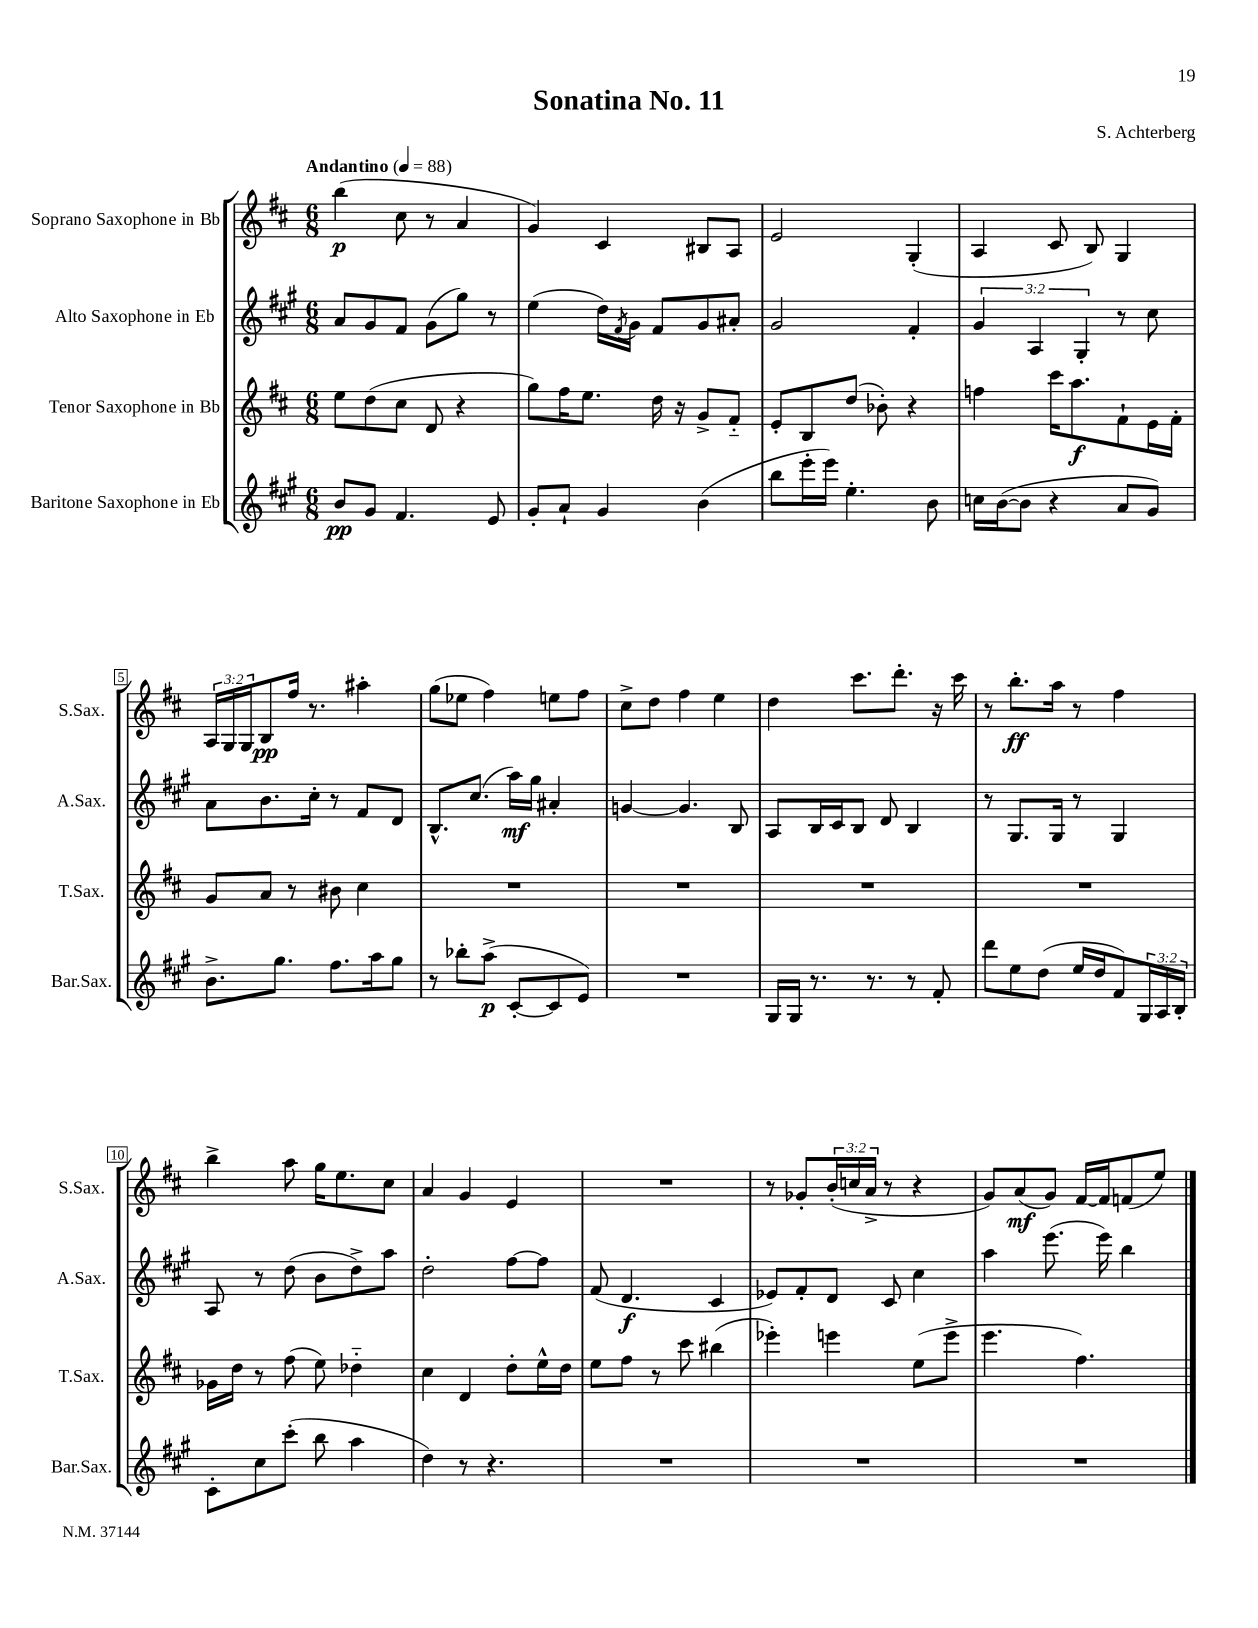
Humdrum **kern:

**kern	**dynam	**kern	**dynam	**kern	**dynam	**kern	**dynam
*part4	*part4	*part3	*part3	*part2	*part2	*part1	*part1
*staff4	*staff4	*staff3	*staff3	*staff2	*staff2	*staff1	*staff1
*I"Baritone Saxophone in Eb	*	*I"Tenor Saxophone in Bb	*	*I"Alto Saxophone in Eb	*	*I"Soprano Saxophone in Bb	*
*I'Bar.Sax.	*	*I'T.Sax.	*	*I'A.Sax.	*	*I'S.Sax.	*
*clefG2	*	*clefG2	*	*clefG2	*	*clefG2	*
*k[f#c#g#]	*	*k[f#c#]	*	*k[f#c#g#]	*	*k[f#c#]	*
*M6/8	*	*M6/8	*	*M6/8	*	*M6/8	*
*MM88	*	*MM88	*	*MM88	*	*MM88	*
=1	=1	=1	=1	=1	=1	=1	=1
!	!	!	!	!	!	!LO:TX:a:B:t=Andantino	!
8b/L	pp	8ee\L	.	8a/L	.	(4bb\	p
8g#/J	.	(8dd\	.	8g#/	.	.	.
4.f#/	.	8cc#\J	.	8f#/J	.	8cc#\	.
.	.	8d/	.	(8g#\L	.	8r	.
.	.	4r	.	8gg#\J)	.	4a/	.
8e/	.	.	.	8r	.	.	.
=2	=2	=2	=2	=2	=2	=2	=2
8g#'/L	.	8gg\L)	.	(4ee\	.	4g/)	.
8a`/J	.	16ff#\K	.	.	.	.	.
.	.	8.ee\J	.	.	.	.	.
4g#/	.	.	.	16dd\LL)	.	4c#/	.
.	.	.	.	8qf#/	.	.	.
.	.	.	.	16g#\JJ	.	.	.
.	.	16dd\	.	8f#/L	.	.	.
.	.	16r	.	.	.	.	.
(4b\	.	8g^/L	.	8g#/	.	8B#X/L	.
.	.	8f#/J	.	8a#X'/J	.	8A/J	.
=3	=3	=3	=3	=3	=3	=3	=3
8bb\L	.	8e'/L	.	2g#/	.	2e/	.
16eee'\L	.	8B/	.	.	.	.	.
16eee\JJ)	.	.	.	.	.	.	.
4.ee'\	.	(8dd/J	.	.	.	.	.
.	.	8b-X'\)	.	.	.	.	.
.	.	4r	.	4f#'/	.	(4G'/	.
8b\	.	.	.	.	.	.	.
=4	=4	=4	=4	=4	=4	=4	=4
16ccn\LL	.	4ffn\	.	6g#/	.	4A/	.
([16b\J	.	.	.	.	.	.	.
8b\J]	.	.	.	.	.	.	.
.	.	.	.	6A/	.	.	.
4r	.	16ccc#\KL	.	.	.	8c#/	.
.	.	8.aa\	f	.	.	.	.
.	.	.	.	6G#'/	.	.	.
.	.	.	.	.	.	8B/)	.
8a/L	.	8f#`\	.	8r	.	4G/	.
8g#/J)	.	16e\L	.	8cc#\	.	.	.
.	.	16f#'\JJ	.	.	.	.	.
!!LO:LB:g=z
=5	=5	=5	=5	=5	=5	=5	=5
8.b^\L	.	8g/L	.	8a\L	.	24A/LL	.
.	.	.	.	.	.	24G/	.
.	.	.	.	.	.	24G/J	.
.	.	8a/J	.	8.b\	.	8B/	pp
8.gg#\J	.	.	.	.	.	.	.
.	.	8r	.	.	.	16ff#/Jk	.
.	.	.	.	16cc#'\Jk	.	8.r	.
8.ff#\L	.	8b#X\	.	8r	.	.	.
.	.	4cc#\	.	8f#/L	.	4aa#X'\	.
16aa\k	.	.	.	.	.	.	.
8gg#\J	.	.	.	8d/J	.	.	.
=6	=6	=6	=6	=6	=6	=6	=6
8r	.	2.r	.	8.B^^/L	.	(8gg\L	.
8bb-X'\L	.	.	.	.	.	8ee-X\J	.
.	.	.	.	(8.cc#/J	.	.	.
(8aa^\J	p	.	.	.	.	4ff#\)	.
[8c#'/L	.	.	.	16aa\LL)	mf	.	.
.	.	.	.	16gg#\JJ	.	.	.
8c#/]	.	.	.	4a#X'/	.	8een\L	.
8e/J)	.	.	.	.	.	8ff#\J	.
=7	=7	=7	=7	=7	=7	=7	=7
2.r	.	2.r	.	[4gn/	.	8cc#^\L	.
.	.	.	.	.	.	8dd\J	.
.	.	.	.	4.g/]	.	4ff#\	.
.	.	.	.	.	.	4ee\	.
.	.	.	.	8B/	.	.	.
=8	=8	=8	=8	=8	=8	=8	=8
16G#/LL	.	2.r	.	8A/L	.	4dd\	.
16G#/JJ	.	.	.	.	.	.	.
8.r	.	.	.	16B/L	.	.	.
.	.	.	.	16c#/J	.	.	.
.	.	.	.	8B/J	.	8.ccc#\L	.
8.r	.	.	.	.	.	.	.
.	.	.	.	8d/	.	.	.
.	.	.	.	.	.	8.ddd'\J	.
8r	.	.	.	4B/	.	.	.
8f#'/	.	.	.	.	.	16r	.
.	.	.	.	.	.	16ccc#\	.
=9	=9	=9	=9	=9	=9	=9	=9
8ddd\L	.	2.r	.	8r	.	8r	.
8ee\	.	.	.	8.G#/L	.	8.bb'\L	ff
(8dd\J	.	.	.	.	.	.	.
.	.	.	.	16G#/Jk	.	16aa\Jk	.
16ee/LL	.	.	.	8r	.	8r	.
16dd/J	.	.	.	.	.	.	.
8f#/)	.	.	.	4G#/	.	4ff#\	.
24G#/L	.	.	.	.	.	.	.
24A/	.	.	.	.	.	.	.
24B'/JJ	.	.	.	.	.	.	.
!!LO:LB:g=z
=10	=10	=10	=10	=10	=10	=10	=10
8c#'\L	.	16g-X\LL	.	8A/	.	4bb^\	.
.	.	16dd\JJ	.	.	.	.	.
8cc#\	.	8r	.	8r	.	.	.
(8ccc#'\J	.	(8ff#\	.	(8dd\	.	8aa\	.
8bb\	.	8ee\)	.	8b\L	.	16gg\KL	.
.	.	.	.	.	.	8.ee\	.
4aa\	.	4dd-X\	.	8dd^\)	.	.	.
.	.	.	.	8aa\J	.	8cc#\J	.
=11	=11	=11	=11	=11	=11	=11	=11
4dd\)	.	4cc#\	.	2dd'\	.	4a/	.
8r	.	4d/	.	.	.	4g/	.
4.r	.	.	.	.	.	.	.
.	.	8dd'\L	.	[8ff#\L	.	4e/	.
.	.	16ee^^\L	.	8ff#\J]	.	.	.
.	.	16dd\JJ	.	.	.	.	.
=12	=12	=12	=12	=12	=12	=12	=12
2.r	.	8ee\L	.	(8f#/	.	2.r	.
.	.	8ff#\J	.	4.d/	f	.	.
.	.	8r	.	.	.	.	.
.	.	8ccc#\	.	.	.	.	.
.	.	(4bb#X\	.	4c#/	.	.	.
=13	=13	=13	=13	=13	=13	=13	=13
2.r	.	4eee-X'\)	.	8e-X/L)	.	8r	.
.	.	.	.	8f#'/	.	8g-X'/L	.
.	.	4eeen\	.	8d/J	.	(24b'/L	.
.	.	.	.	.	.	24ccn/	.
.	.	.	.	.	.	24a^/JJ	.
.	.	.	.	8c#/	.	8r	.
.	.	(8ee\L	.	4cc#\	.	4r	.
.	.	8eee^\J	.	.	.	.	.
=14	=14	=14	=14	=14	=14	=14	=14
2.r	.	4.eee\	.	4aa\	.	8g/L)	.
.	.	.	.	.	.	(8a/	mf
.	.	.	.	(8.eee\	.	8g/J)	.
.	.	4.ff#\)	.	.	.	[16f#/LL	.
.	.	.	.	16eee\)	.	16f#/J]	.
.	.	.	.	4bb\	.	(8fn/	.
.	.	.	.	.	.	8ee/J)	.
==	==	==	==	==	==	==	==
*-	*-	*-	*-	*-	*-	*-	*-
